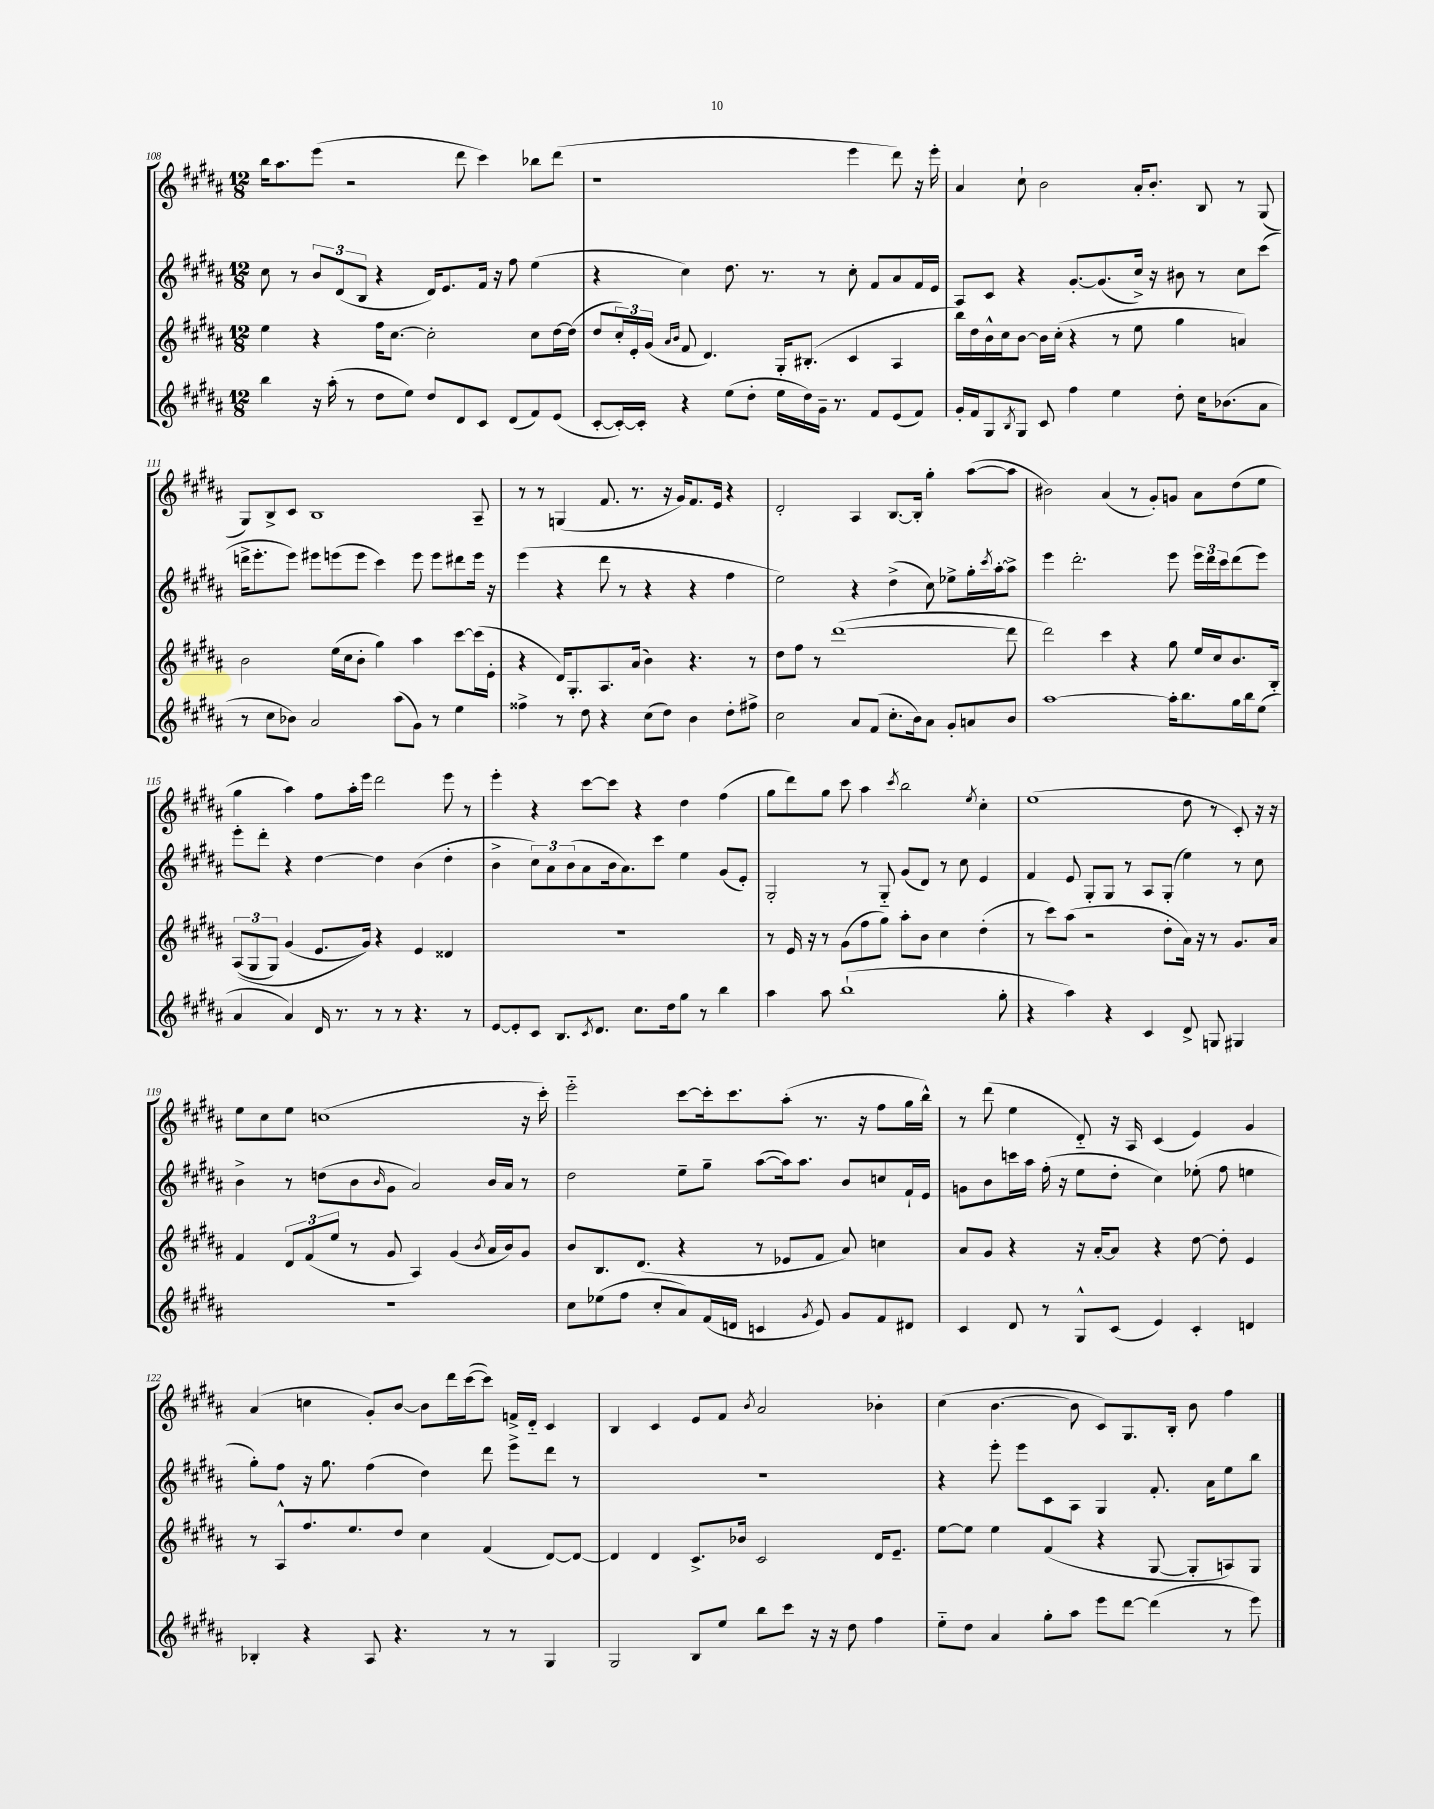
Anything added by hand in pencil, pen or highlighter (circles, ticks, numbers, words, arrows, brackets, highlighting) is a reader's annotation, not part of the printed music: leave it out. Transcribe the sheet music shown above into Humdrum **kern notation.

**kern	**kern	**kern	**kern
*part4	*part3	*part2	*part1
*staff4	*staff3	*staff2	*staff1
*clefG2	*clefG2	*clefG2	*clefG2
*k[f#c#g#d#a#]	*k[f#c#g#d#a#]	*k[f#c#g#d#a#]	*k[f#c#g#d#a#]
*M12/8	*M12/8	*M12/8	*M12/8
=108	=108	=108	=108
4bb\	4ee\	8cc#\	16bb\KL
.	.	.	8.aa#\
.	.	8r	.
16r	4r	12b/L	(8eee\J
(16aa#'\	.	.	.
.	.	(12d#/	.
8r	.	.	2r
.	.	12B/J	.
8dd#\L	16ff#\KL	4r	.
.	[8.cc#\J	.	.
8ee\J)	.	.	.
8dd#/L	2cc#'\]	16d#/KL)	.
.	.	8.e/	.
8d#/	.	.	8ddd#\
8c#/J	.	16f#/Jk	4ccc#\)
.	.	16r	.
(8d#/L	.	8ff#\	.
8f#/)	8cc#\L	(4ee\	8bb-X\L
(8e/J	[16dd#\L	.	(8ddd#\J
.	(16dd#\JJ]	.	.
=109	=109	=109	=109
[8c#'/L	8dd#/L	4r	1r
16c#'/L_)	24cc#'/L)	.	.
.	24e'/	.	.
16c#'/JJ]	.	.	.
.	(24g#/JJ	.	.
.	16qqa#/LL	.	.
.	16qqb/JJ	.	.
4r	8f#/	4cc#\)	.
.	4.d#/)	.	.
(8ee\L	.	8.dd#\	.
8dd#'\J	.	.	.
.	.	8.r	.
16ee\LL	16G#'/KL	.	.
16dd#\)	(8.B#X'/J	.	.
16g#~\JJ	.	8r	.
8.r	.	.	.
.	4c#/	8cc#'\	4eee\
8f#/L	.	8f#/L	.
(8e/	4A#/	8a#/	8ddd#\)
8f#/J)	.	16f#/L	16r
.	.	16e/JJ	16eee'\
=110	=110	=110	=110
16g#'/LL	16bb\LL)	8A#/L	4a#/
16f#/J	16dd#\	.	.
8G#/	16b^^\	8c#/J	.
.	16cc#\J	.	.
8qB/	.	.	.
8G#/J	[8b\J	4r	8cc#`\
8c#/	16b\LL]	.	2b\
.	(16cc#'\JJ	.	.
4ff#\	4r	[8.g#'/L	.
.	.	(8.g#/]	.
4ee\	8r	.	.
.	8ee\	16cc#^/Jk)	16a#'/KL
.	.	16r	8.b'/J
8dd#'\	4gg#\	8b#X\	.
16cc#\KL	.	8r	8B/
(8.b-X\	.	.	.
.	4an/)	8cc#\L	8r
8a#\J	.	(8ccc#\J	(8G#/
!!LO:LB:g=z
=111	=111	=111	=111
8r	2b\	16dddn^\KL	8G#/L)
.	.	8.eee'\	.
8cc#\L	.	.	8B^/
8b-X\J)	.	8eee\J)	8c#/J
2a#/	.	8eee#X\L	1B
.	(16ee\LL	(8eeen\	.
.	16cc#\J	.	.
.	8b'\J	8eee\J	.
.	4gg#\)	4ccc#\)	.
(8aa#\L	.	.	.
8g#\J)	4aa#\	8eee\	.
8r	.	8eee\L	.
4ee\	[8ccc#\L	8ddd#X\	.
.	(16ccc#\L]	16eee\Jk	8A#~/
.	16e'\JJ	16r	.
=112	=112	=112	=112
4ff##X^\	4r	(4eee\	8r
.	.	.	8r
8r	16d#/KL)	4r	(4Gn/
.	8.G#'/	.	.
8dd#\	.	.	.
4r	8.A#/	8ddd#\	8.f#/
.	.	8r	.
.	(16a#/Jk	.	8.r
(8cc#\L	4b\)	4r	.
8dd#\J)	.	.	16r
.	.	.	16g#/KL)
4b\	4.r	4r	8.f#/
.	.	.	16e/Jk
8dd#'\L	.	4ff#\	4r
8ff#X^\J	8r	.	.
=113	=113	=113	=113
2cc#\	8dd#\L	2ee\)	2d#'/
.	8ff#\J	.	.
.	8r	.	.
.	([1ddd#	.	.
8a#/L	.	4r	4A#/
(8f#/J	.	.	.
8.cc#'\L	.	(4dd#^\	[8.B/L
16b\k)	.	.	16B'/Jk]
8a#\J	.	8cc#\)	4gg#'\
8g#'/L	.	8ee-X^\L	.
8an/	.	16gg#'\L	([8aa#\L
.	.	8qccc#/	.
.	.	[16aa#'\J	.
8b/J	8ddd#\]	8aa#^\J]	8aa#\J]
=114	=114	=114	=114
[1aa#	2ddd#\)	4eee\	2b#X\)
.	.	2.ddd#'\	.
.	4ccc#\	.	(4a#/
.	4r	.	8r
.	.	.	8g#'/L)
16aa#'\KL]	8gg#\	8eee\	8gn/J
8.bb\	.	.	.
.	16ee/LL	24eee\LL	8a#\L
.	.	24ddd#\	.
.	16cc#/J	.	.
.	.	24ccc#\J	.
16gg#\L	8.b/	(8ddd#\	(8dd#\
16bb\J	.	.	.
(8ee\J	.	8eee\J)	8ee\J
.	16B'/Jk	.	.
!!LO:LB:g=z
=115	=115	=115	=115
4a#/	((12A#/L	8eee'\L	4gg#\
.	12G#/	.	.
.	.	8ddd#'\J	.
.	12G#/J)	.	.
4a#/)	(4g#/	4r	4aa#\)
16d#/	8.e/L	[4dd#\	8ff#\L
8.r	.	.	.
.	.	.	16aa#'\L
.	16g#/Jk))	.	16eee\JJ
8r	4r	4dd#\]	2ddd#\
8r	.	.	.
4.r	4e/	(4b\	.
.	4d##X/	4dd#'\	8eee\
8r	.	.	8r
=116	=116	=116	=116
[8e/L	1.r	4b^\	4eee'\
8e'/]	.	.	.
8c#/J	.	12cc#\L)	4r
.	.	12a#\	.
8.B/L	.	.	.
.	.	(12b\	.
.	.	8a#\	[8ccc#\L
8qc#/	.	.	.
8.d#/J	.	.	.
.	.	16b\k	8ccc#\J]
.	.	8.a#\)	.
8.cc#\L	.	.	4r
.	.	8ccc#\J	.
16dd#\k	.	.	.
8gg#\J	.	4ee\	4dd#\
8r	.	.	.
4bb\	.	(8g#/L	(4ff#\
.	.	8e'/J)	.
=117	=117	=117	=117
4aa#\	8r	2G#'/	8gg#\L
.	16e/	.	8ddd#\)
.	16r	.	.
8aa#\	8r	.	8gg#\J
(1bb`	(8g#\L	.	8ccc#\
.	8ff#\	8r	4aa#\
.	8gg#\J)	8G#/	.
.	.	.	8qccc#/
.	8aa#'\L	(8g#/L	2bb\
.	8b\J	8d#/J)	.
.	4cc#\	8r	.
.	.	8cc#\	.
.	.	.	8qee/
.	(4dd#'\	4e/	4cc#'\
8gg#'\	.	.	.
=118	=118	=118	=118
4r	8r	4f#/	(1ee
.	8ccc#\L)	.	.
4aa#\)	(8aa#\J	8e/	.
.	2r	8G#'/L	.
4r	.	8G#/J	.
.	.	8r	.
4c#/	.	8A#/L	.
.	8dd#'\L	(8G#'/J	.
8d#^/	16a#\Jk)	4ee\)	8dd#\
.	16r	.	.
8Gn/	8r	.	8r
4G#X/	8.g#/L	8r	8c#'/)
.	.	8cc#\	16r
.	16a#/Jk	.	16r
!!LO:LB:g=z
=119	=119	=119	=119
1.r	4f#/	4b^\	8ee\L
.	.	.	8cc#\
.	12d#/L	8r	8ee\J
.	(12f#/	.	.
.	.	(8ddn\L	(1ccn
.	12ee/J	.	.
.	8r	8b\	.
.	.	16qqb/	.
.	8g#/	8g#\J	.
.	4A#/)	2a#/)	.
.	(4g#/	.	.
.	8qb/	.	.
.	16a#/LL	16b/LL	.
.	16b/J)	16a#/JJ	.
.	8g#/J	8r	16r
.	.	.	16ccc#'\)
=120	=120	=120	=120
8cc#\L	8b/L	2dd#\	2eee\
(8ee-X\	8.B/	.	.
8ff#\J	.	.	.
.	(8.d#/J	.	.
8cc#'/L	.	.	.
8a#/)	4r	8ee~\L	[8ccc#\L
(16f#/L	.	8gg#~\J	16ccc#'\k]
16dn/JJ	.	.	8.ccc#\
4cn/	8r	([8aa#\L	.
.	8e-X/L	16aa#\k])	(8aa#'\J
.	.	8.aa#\J	.
8qg#/	.	.	.
8e/)	8f#/J	.	8.r
8g#/L	8a#/)	8b/L	.
.	.	.	16r
8f#/	4ccn\	8ccn/	8ff#\L
8d#X/J	.	16f#`/L	16gg#\L
.	.	16e/JJ	16bb^^\JJ)
=121	=121	=121	=121
4c#/	8a#/L	8gn\L	8r
.	8g#/J	8b\	(8ddd#\
8d#/	4r	16cccn\L	4ee\
.	.	16aa#\JJ	.
8r	.	(16ff#'\	.
.	.	16r	.
8G#^^/L	16r	8ee\L	8d#/)
.	[16a#'/KL	.	.
(8c#/J	8a#/J]	8dd#'\J	16r
.	.	.	16A#/
4e/)	4r	4cc#\)	(4c#/
4c#'/	[8dd#\	(8ee-X'\	4e/)
.	8dd#'\]	8ff#\	.
4dn/	4e/	4een\	4g#/
!!LO:LB:g=z
=122	=122	=122	=122
4B-X'/	8r	8gg#'\L)	(4a#/
.	8A#^^/L	8ff#\J	.
4r	8.ff#/	16r	4ccn\
.	.	8.gg#\	.
.	8.ee/	.	.
8A#/	.	(4ff#\	8g#'/L)
4.r	8dd#/J	.	[8b/J
.	4cc#\	4dd#\)	8b\L]
.	.	.	16ddd#\L
.	.	.	([16ccc#\J
8r	(4f#/	8ddd#\	8ccc#\J])
8r	.	8eee^\L	16fn^/LL
.	.	.	16d#/JJ
4G#/	[8d#/L)	8ddd#\J	4c#/
.	8d#/J_	8r	.
=123	=123	=123	=123
2G#/	4d#/]	1.r	4B/
.	4d#/	.	4c#/
8B/L	8.c#^/L	.	8e/L
8ee/J	.	.	8f#/J
.	16b-X/Jk	.	.
.	.	.	8qb/
8bb\L	2c#/	.	2a#/
8ccc#\J	.	.	.
16r	.	.	.
16r	.	.	.
8dd#\	.	.	.
4ff#\	16d#/KL	.	4b-X'\
.	8.e~/J	.	.
=124	=124	=124	=124
8ee\L	[8ee\L	4r	(4cc#\
8dd#\J	8ee\J]	.	.
4a#/	4ee\	8eee'\	[4.b\
.	.	8eee\L	.
8gg#'\L	(4f#/	8c#\	.
8aa#\J	.	8A#\J	8b\]
8eee\L	4r	4G#/	8c#/L)
[8ddd#\J	.	.	8.G#/
(4ddd#\]	[8G#/	8.f#'/	.
.	.	.	16B'/Jk
.	8G#'/L]	.	8b\
.	.	16a#\KL	.
8r	8An/)	8ee\	4ff#\
8eee\)	8G#/J	8bb\J	.
==	==	==	==
*-	*-	*-	*-
